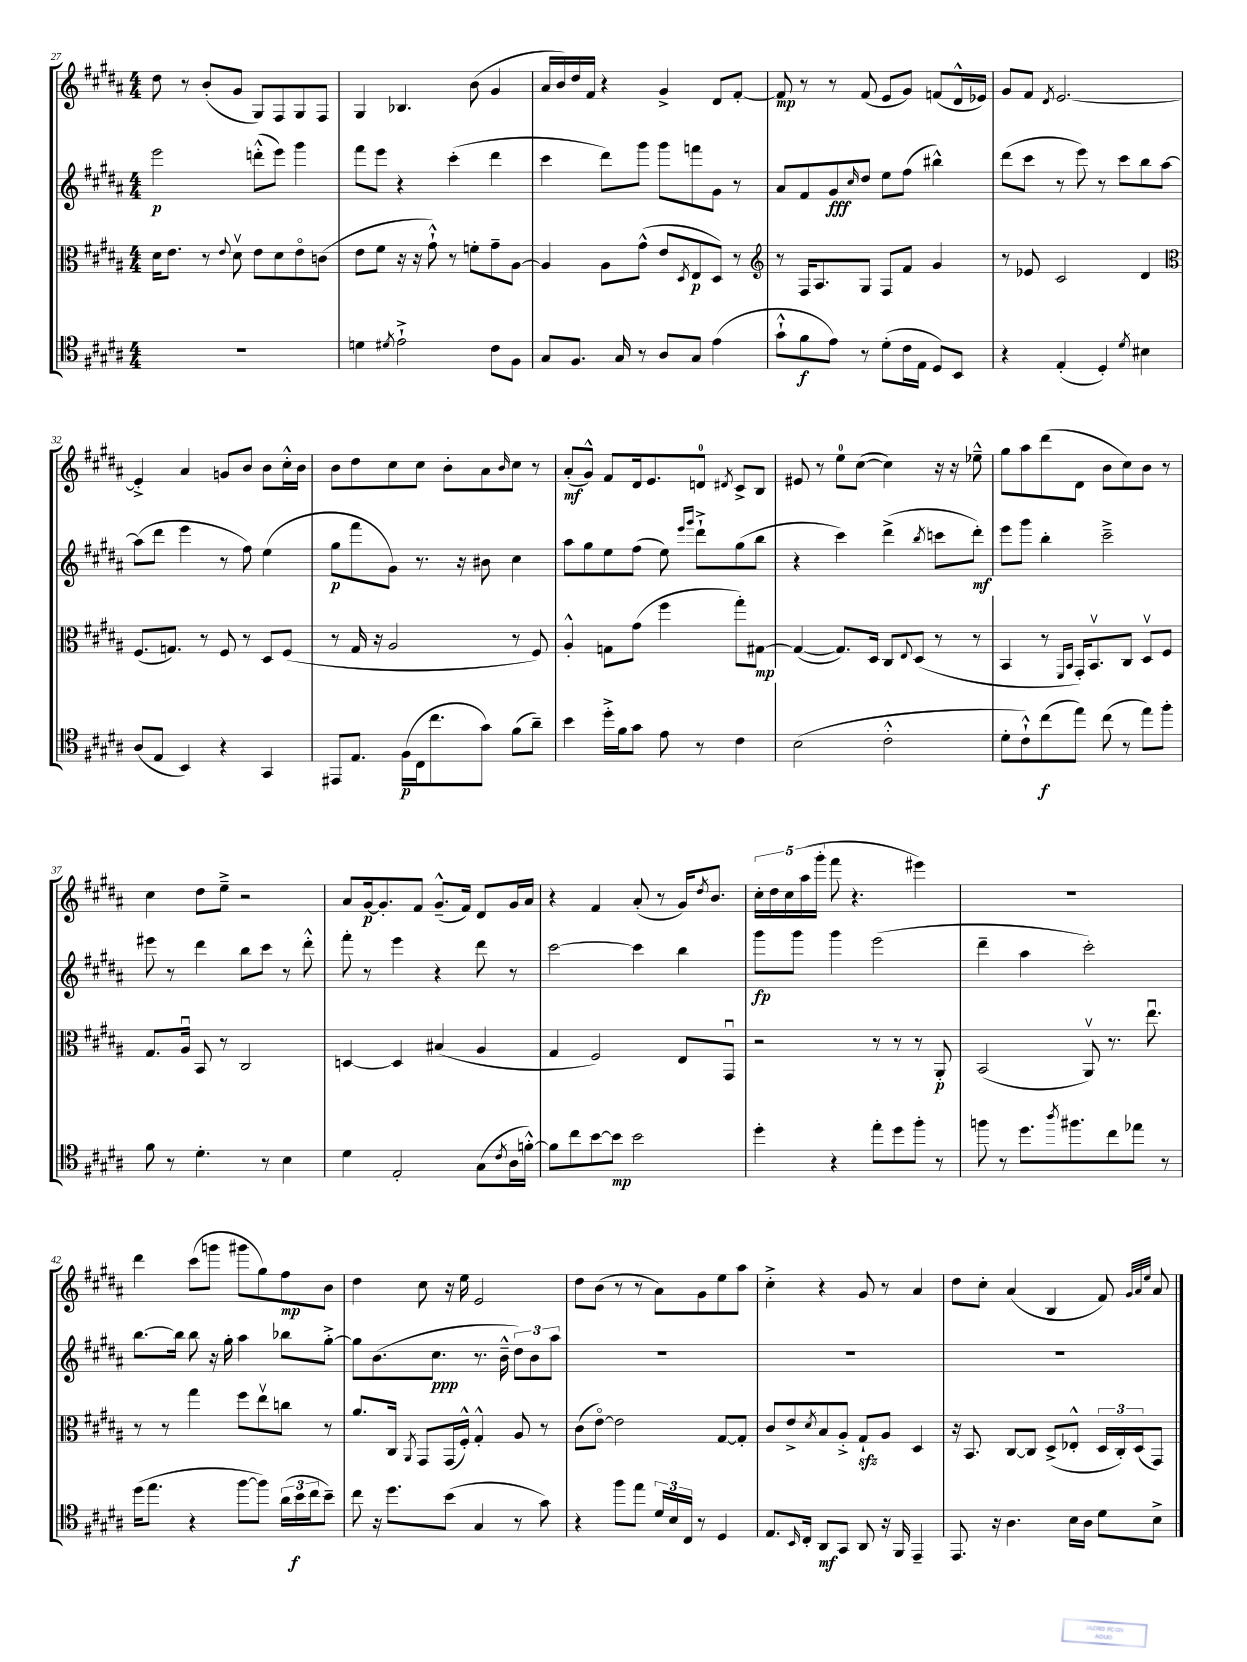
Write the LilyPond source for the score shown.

<<
\new StaffGroup <<
\new Staff = "s0" {
    \clef treble \key b \major \numericTimeSignature \time 4/4
    dis''8 r8 b'8-.( gis'8 gis8) fis8 gis8 fis8 |
    gis4 bes4. b'8( gis'4 |
    ais'16 b'16) dis''16 fis'16 r4 gis'4-> dis'8 fis'8~-. |
    fis'8\mp r8 r8 fis'8( e'8 gis'8) f'8( dis'16-^ ees'16) |
    gis'8 fis'8 \acciaccatura { dis'8 } e'2.~ |
    e'4-.-> ais'4 g'8 b'8 b'8 cis''16-.-^ b'16 |
    b'8 dis''8 cis''8 cis''8 b'8-. ais'8 \grace { b'16 } cis''8 r8 |
    ais'8-.\mf( gis'8-^) fis'8 dis'16 e'8. d'8-0 \acciaccatura { dis'8 } cis'8-> b8 |
    eis'8 r8 e''8-0 cis''8~( cis''4) r16 r16 ees''8---^ |
    gis''8 ais''8 dis'''8( dis'8 b'8 cis''8) b'8 r8 |
    cis''4 dis''8 e''8---> r2 |
    ais'8 gis'16~\p gis'8.-. fis'8 gis'8.---^( fis'16) dis'8 gis'16 ais'16 |
    r4 fis'4 ais'8-.( r8 gis'16) \acciaccatura { dis''8 } b'8. |
    \tuplet 5/4 { cis''16-. dis''16 cis''16 ais''16( gis'''16-. } fis'''8 r4. eis'''4) |
    R1 |
    dis'''4 cis'''8( g'''8 gis'''8 gis''8) fis''8\mp b'8 |
    dis''4 cis''8 r16 e''16 e'2 |
    dis''8 b'8( r8 r8 ais'8) gis'8 e''8 ais''8 |
    cis''4-.-> r4 gis'8 r8 ais'4 |
    dis''8 cis''8-. ais'4( b4 fis'8) \grace { gis'32 ais'32 e''32 } ais'8 \bar "|." |
}
\new Staff = "s1" {
    \clef treble \key b \major \numericTimeSignature \time 4/4
    e'''2\p d'''8-.-^( e'''8) gis'''4 |
    fis'''8 e'''8 r4 cis'''4-.( dis'''4 |
    cis'''4 dis'''8) gis'''8 gis'''8 f'''8 gis'8 r8 |
    ais'8 fis'8 gis'8\fff \grace { cis''16 } dis''8 e''8 fis''8( bis''4-^) |
    dis'''8( cis'''8 r8 e'''8) r8 cis'''8 b''8 ais''8~ |
    ais''8( dis'''8 e'''4 r8 fis''8) e''4( |
    gis''8\p fis'''8 gis'8) r8. r16 bis'8 cis''4 |
    ais''8 gis''8 e''8 fis''8( e''8) \grace { e'''16 gis'''16 } dis'''8-!-> gis''8( b''8 |
    r4 cis'''4) dis'''4->( \acciaccatura { b''8 } c'''8 dis'''8-.\mf) |
    e'''8 gis'''8 b''4-. cis'''2---> |
    eis'''8 r8 dis'''4 b''8 cis'''8 r8 dis'''8-.-^ |
    fis'''8-. r8 e'''4 r4 dis'''8 r8 |
    cis'''2~ cis'''4 b''4 |
    gis'''8\fp gis'''8 gis'''4 e'''2( |
    dis'''4-- ais''4 cis'''2-.) |
    b''8.~ b''16 b''8 r16 gis''16-. ais''4 bes''8 gis''8~-.-> |
    gis''8 b'8.( cis''8.\ppp r8. b'16---^ \tuplet 3/2 { dis''8) b'8 ais''8 } |
    R1 |
    R1 |
    R1 \bar "|." |
}
\new Staff = "s2" {
    \clef alto \key b \major \numericTimeSignature \time 4/4
    dis'16 e'8. r8 \appoggiatura { e'8 } dis'8\upbow e'8 dis'8 e'8\flageolet c'8( |
    e'8 fis'8 r16 r16 gis'8-!-^) r8 f'8-. gis'8-- ais8~ |
    ais4 ais8 gis'8-^( e'8 \acciaccatura { dis8 } e8\p dis8) r8 |
    \clef treble r8 fis16 ais8. gis8 fis8 fis'8 gis'4 |
    r8 ees'8 cis'2 dis'4 |
    \clef alto fis8.( g8.) r8 fis8 r8 dis8 fis8( |
    r8 gis16 r16 ais2 r8 fis8) |
    ais4-.-^ g8 gis'8( fis''4 gis''8-.) gis8~\mp |
    gis4~( gis8.) dis16 cis8 \appoggiatura { e8 } dis8( r8 r8 |
    b,4 r8 \grace { fis,16 b,16 } gis,16-.) b,8.\upbow cis8 dis8\upbow fis8 |
    gis8. ais16\downbow b,8 r8 cis2 |
    d4~ d4 bis4( ais4 |
    gis4 fis2) e8 gis,8\downbow |
    r2 r8 r8 r8 ais,8-.\p |
    b,2( ais,8\upbow) r8. e''8.\downbow |
    r8 r8 gis''4 fis''8 e''8\upbow c''8 r8 |
    ais'8. cis16 \acciaccatura { ais,8 } gis,8 gis,16( fis16-.-^) gis4-.-^ ais8 r8 |
    cis'8( e'8~\flageolet) e'2 gis8~ gis8-. |
    cis'8 e'8-> \acciaccatura { dis'8 } b8 ais8-.-> gis8-!\sfz ais8 dis4 |
    r16 b,8. cis8~ cis8 dis8->( ees8-.-^ \tuplet 3/2 { dis16 cis16-.) dis16( } gis,8) \bar "|." |
}
\new Staff = "s3" {
    \clef tenor \key b \major \numericTimeSignature \time 4/4
    R1 |
    d'4 \acciaccatura { dis'8 } e'2-!-> cis'8 fis8 |
    gis8 fis8. gis16 r8 ais8 gis8 e'4( |
    gis'8-!-^ fis'8\f e'8) r8 dis'8-.( cis'16 e16 dis8) b,8 |
    r4 e4-.( dis4-.) \acciaccatura { dis'8 } bis4 |
    ais8( e8 b,4) r4 gis,4 |
    eis,8 e8. fis16\p( cis16 cis''8. gis'8) fis'8( ais'8--) |
    b'4 dis''16-.-> fis'16 gis'8 e'8 r8 cis'4 |
    b2( cis'2-.-^ |
    dis'8-. cis'8-!-^) cis''8\f( e''8) cis''8( r8 e''8) fis''8-. |
    fis'8 r8 dis'4.-. r8 b4 |
    dis'4 e2-. gis8( \acciaccatura { cis'8 } ais16 f'16~-.-^) |
    f'8 cis''8 b'8~ b'8\mp b'2 |
    dis''4-. r4 e''8-. dis''8 fis''8-. r8 |
    f''8 r8 dis''8. \acciaccatura { ais''8 } fis''8. cis''8 ees''8 r8 |
    dis''16( e''8. r4 fis''8~ fis''8) \tuplet 3/2 { ais'16( b'16\f cis''16 } b'8--) |
    cis''8 r16 dis''8. b'8( gis4 r8 gis'8) |
    r4 fis''8 e''8 \tuplet 3/2 { dis'16 b16 cis16 } r8 dis4 |
    e8. \grace { b,16 } cis16-. ais,8\mf gis,8 ais,8 r16 fis,16 e,4-- |
    e,8. r16 ais4. b16 ais16 dis'8 b8-> \bar "|." |
}
>>
>>
\layout { \context { \Score currentBarNumber = #27 } }
